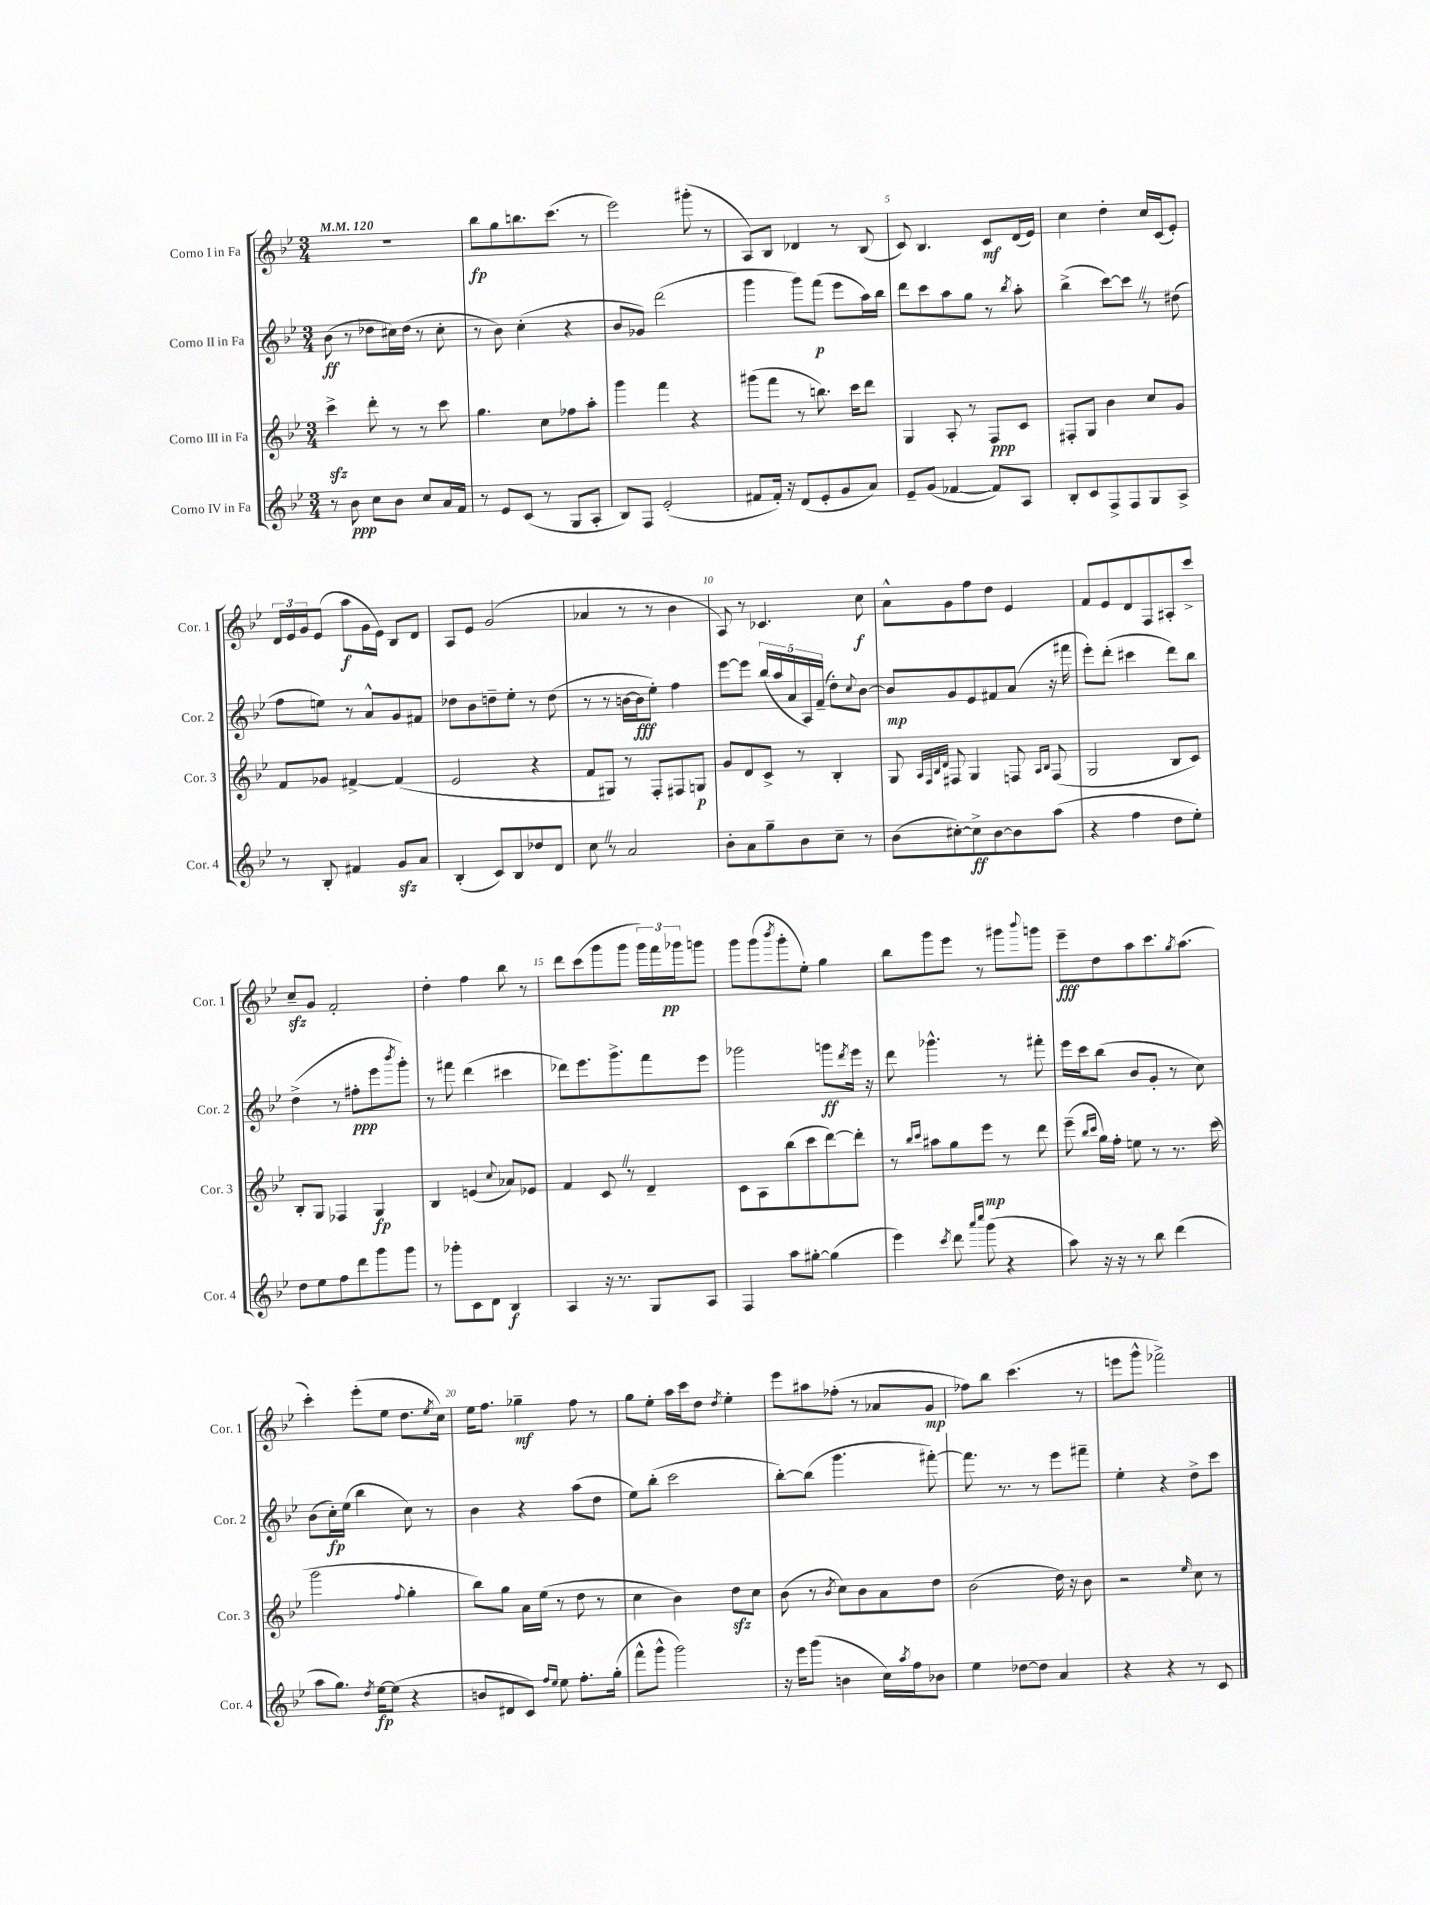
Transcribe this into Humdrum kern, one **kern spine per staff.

**kern	**kern	**kern	**kern
*staff4	*staff3	*staff2	*staff1
*clefG2	*clefG2	*clefG2	*clefG2
*k[b-e-]	*k[b-e-]	*k[b-e-]	*k[b-e-]
*M3/4	*M3/4	*M3/4	*M3/4
*MM120	*MM120	*MM120	*MM120
8r	4ccc^\	(8b-\	2.r
8b-\	.	8r	.
8cc\L	8ddd'\	8dd-\L	.
8b-\J	8r	16cc#\L)	.
.	.	(16dd-\JJ	.
8cc/L	8r	8r	.
16a/L	8ccc\	8cc#'\	.
16f/JJ	.	.	.
=	=	=	=
8r	4.gg\	8r	8bb-\L
8e-/L	.	8b-\)	8gg\
(8c/J	.	(4cc'\	8.bb\
8r	8cc\L	.	.
.	.	.	(8.ccc\J
8G/L	8ff-\	4r	.
8A'/J	8aa'\J	.	8r
=	=	=	=
8B-/L)	4ggg\	8b-/L	2eee-\)
8F/J	.	8g-/J)	.
(2e-'/	4fff\	(2ddd\	.
.	4r	.	(8ggg#'\
.	.	.	8r
=	=	=	=
8f#/L	(8ggg#\L	4ggg\	8A/L)
16f#'/Jk)	8fff\J	.	8B-/J
16r	.	.	.
(8d/L	8r	8ggg\L)	4d-/
8e-'/	8.bb\)	(8fff\J	.
8g/	.	8eee-\L	8r
.	16ccc\LK	.	.
8a/J)	8ddd\J	16aa\L)	(8B-/
.	.	16bb-\JJ	.
=	=	=	=
8e-~/L	4G/	8ddd\L	8c/)
(8g/J	.	8ccc\	4.B-/
[4f-/	8A'/	8aa\	.
.	8r	8gg\J	.
8f-/]L)	8F/L	8r	8c/L
.	.	8qbb-/	.
8A/J	8c/J	8aa'\	(16d/L
.	.	.	16e-/JJ)
=	=	=	=
8B-'/L	8F#'/L	(4bb-^\	4cc\
8c/	8G/J	.	.
8F^/	4b-\	[8ccc\L)	4dd'\
8F/	.	8ccc\]J	.
8G/	8cc/L	8r	16cc/LL
.	.	.	(16c/J
8A^/J	8g/J	(8dd#\	8e-'/J)
=	=	=	=
8r	8f/L	8ff\L	24d/LL
.	.	.	24e-/
.	.	.	24g/J
8B-'/	8g-/J	8ee\J)	(8e-/J
4f#/	[4f#^/	8r	8aa\L
.	.	8a^^/L	16g\L
.	.	.	16e-\JJ)
8g/L	(4f#/]	8g/	8B-/L
8a/J	.	8f#/J	8d/J
=	=	=	=
(4B-'/	2e-/	8dd-\L	8A/L
.	.	8b-\	8e-/J
8c/L)	.	8dd~\	(2g/
8B-/	.	8ee-'\J	.
8dd-/	4r	8r	.
8d/J	.	(8dd\	.
=	=	=	=
8cc\	8f/L	8r	4a-/
8r	8G#/J)	8r	.
2a/	8r	[16b\LL	8r
.	.	16b\]J	.
.	8F'/L	8ee-'\J)	8r
.	8F#/	4ff\	4b-\
.	8G/J	.	.
=	=	=	=
8b-'\L	8g/L	[8eee-\L	8A/)
8a\	8d/	8eee-\]J	8r
8gg~\	8c^/J	(20bb-/LL	4.c-/
.	.	20aa/	.
.	.	20a/	.
8b-\	8r	.	.
.	.	20A/)	.
.	.	(20f~/JJ	.
8cc~\J	4B-'/	8dd'\L)	.
.	.	8qqcc/	.
8r	.	[8b-\J	8cc\
=	=	=	=
(8b-\L	8G/	8b-/]L	8a^^\L
.	32qqA/LLL	.	.
.	32qqF/	.	.
.	32qqB-/	.	.
.	32qqd/JJJ	.	.
[8cc#'\)	8F#/	8g/	8g\
8cc#^\]	4G/	8e-/	8ff\
[8b-\	.	8f#/	8dd\J
8b-\]	8F/	(8a/J	4e-/
.	16qqA/LL	.	.
.	16qqB-/JJ	.	.
(8aa\J	(8F/	16r	.
.	.	16fff#\	.
=	=	=	=
4r	2G/	8eee-'\L)	8f/L
.	.	(8ddd'\J	8e-/
4ff\	.	4ccc#\	8d/
.	.	.	8F/
8dd\L	8B-/L	8ddd\L)	8A#'/
8ee-'\J)	8c/J)	8bb-\J	8ccc^/J
=	=	=	=
8dd\L	8B-'/L	(4dd^\	8cc~/L
8ee-\	8G/J	.	8g/J
8ff\	4F-/	8r	2f'/
8ddd\	.	8ff#'\L	.
8ggg\	4G/	8eee-\	.
.	.	8qbbb-/	.
8ggg\J	.	8ggg'\J)	.
=	=	=	=
8r	4B-/	8r	4dd'\
8ggg-'\L	.	8fff#\	.
8c\	(4e/	(4ddd\	4ff\
8d\J	.	.	.
.	8qqcc/	.	.
4B-/	8a-/L)	4ccc#\	8bb-\
.	8e-/J	.	8r
=	=	=	=
4A/	4f/	8ddd-\L)	8ddd\L
.	.	8.eee-\	(8ccc\
16r	8c/	.	8ggg\
8.r	.	8.ggg^\	.
.	8r	.	8ggg\J
8G/L	4d~/	8fff\	24ggg\LL)
.	.	.	24fff\
.	.	.	24ggg-\J
8A/J	.	8eee-\J	8ggg\J
=	=	=	=
4F/	8c\L	2ggg-\	8ggg\L
.	8A\	.	(8ggg\
.	.	.	8qbbb-/
8aa\L	(8bb-\	.	8ggg'\
[8gg#'\J	8ccc\	.	8ee-'\J)
(4gg#\]	[8ddd\)	8ggg\L	4gg\
.	.	8qddd/	.
.	8ddd'\]J	16eee-\Jk	.
.	.	16r	.
=	=	=	=
4eee-\)	8r	8ddd\	8bb-\L
.	16qqbb-/LL	.	.
.	16qqccc/JJ	.	.
.	8aa#\L	4.ggg-^^\	8ggg\
8qccc/	.	.	.
8ddd\	8gg\	.	8eee-\J
16qqaaa/LL	.	.	.
16qqcccc/JJ	.	.	.
(8ggg\	8eee-\J	.	8r
4r	8r	8r	8ggg#\L
.	.	.	8qqbbb-/
.	8ddd\	8fff#'\	8ggg\J
=	=	=	=
8aa\)	(8eee-~\	16eee-\LL	8eee-~\L
.	.	16ccc\J	.
.	16qqbb-/LL	.	.
.	16qqccc/JJ	.	.
16r	16gg\LL)	(8bb-\J	8dd\
16r	16ff'\JJ	.	.
8r	8ee\	8b-/L	8aa\
8bb-\	8r	8g'/J	8.ccc\
(4ddd\	8.r	8r	.
.	.	.	8qgg/
.	.	.	(8.aa\J
.	.	8cc\)	.
.	(16ccc\	.	.
=	=	=	=
8aa\L	2ggg\	(8b-\L	4ccc'\)
8.gg\J)	.	16cc'\L)	.
.	.	(16ee-\JJ	.
.	.	4bb-\	(8eee-'\L
8qdd/	.	.	.
[16ee-\LK	.	.	.
(8ee-\]J	.	.	8ee-\J
.	8qqff/	.	.
4r	4gg'\	8cc\)	8.dd\L
.	.	8r	.
.	.	.	8qee-/
.	.	.	16cc\Jk)
=	=	=	=
8b/L	8bb-\L)	4b-\	16ee-\LK
.	.	.	8.ff\J
8d#/	8gg\J	.	.
8c/J)	16a\LL	4r	4gg-~\
.	(16ee-\JJ	.	.
16qqff/LL	.	.	.
16qqee-/JJ	.	.	.
8ee-\	8r	.	.
8.ff'\L	8dd\	(8aa\L	8ff\
.	8r	8dd\J	8r
(16gg'\Jk	.	.	.
=	=	=	=
8fff^^\L	4cc\	8ee-\L)	8gg\L
8ggg^^\J	.	(8bb-'\J	8ee-'\J
2ggg\)	4b-\)	2ccc\	16aa\LL
.	.	.	16ccc\J
.	.	.	8dd\J
.	.	.	8qdd/
.	8dd\L	.	4ee-'\
.	8cc\J	.	.
=	=	=	=
16r	(8b-\	[8bb-'\L)	8eee-\L
16eee-\LK	.	.	.
(8ggg\J	8r	(8bb-\]J	8aa#\
.	8qb-/	.	.
4b\	8cc\L)	4.ggg\	(8ff-'\J
.	8b-\	.	8r
16cc\LL)	8a\	.	8a-/L
8qaa/	.	.	.
16ff\J	.	.	.
8b-\J	8dd\J	[8fff#'\)	8g/J
=	=	=	=
4ee-\	(2b-\	8.fff#\]	8ff-\L)
.	.	.	8bb-\J
.	.	8.r	.
[8dd-\L	.	.	(4.ccc\
8dd-\]J	.	8r	.
4a/	16dd\)	8eee-\L	.
.	16r	.	.
.	8b-\	8fff#~\J	8r
=	=	=	=
4r	2r	4ee-'\	8eee\L
.	.	.	8ggg^^\J
4r	.	4r	2fff-^\)
.	16qqee-/	.	.
8r	8cc\	8dd^\L	.
8c/	8r	8ccc\J	.
==	==	==	==
*-	*-	*-	*-
